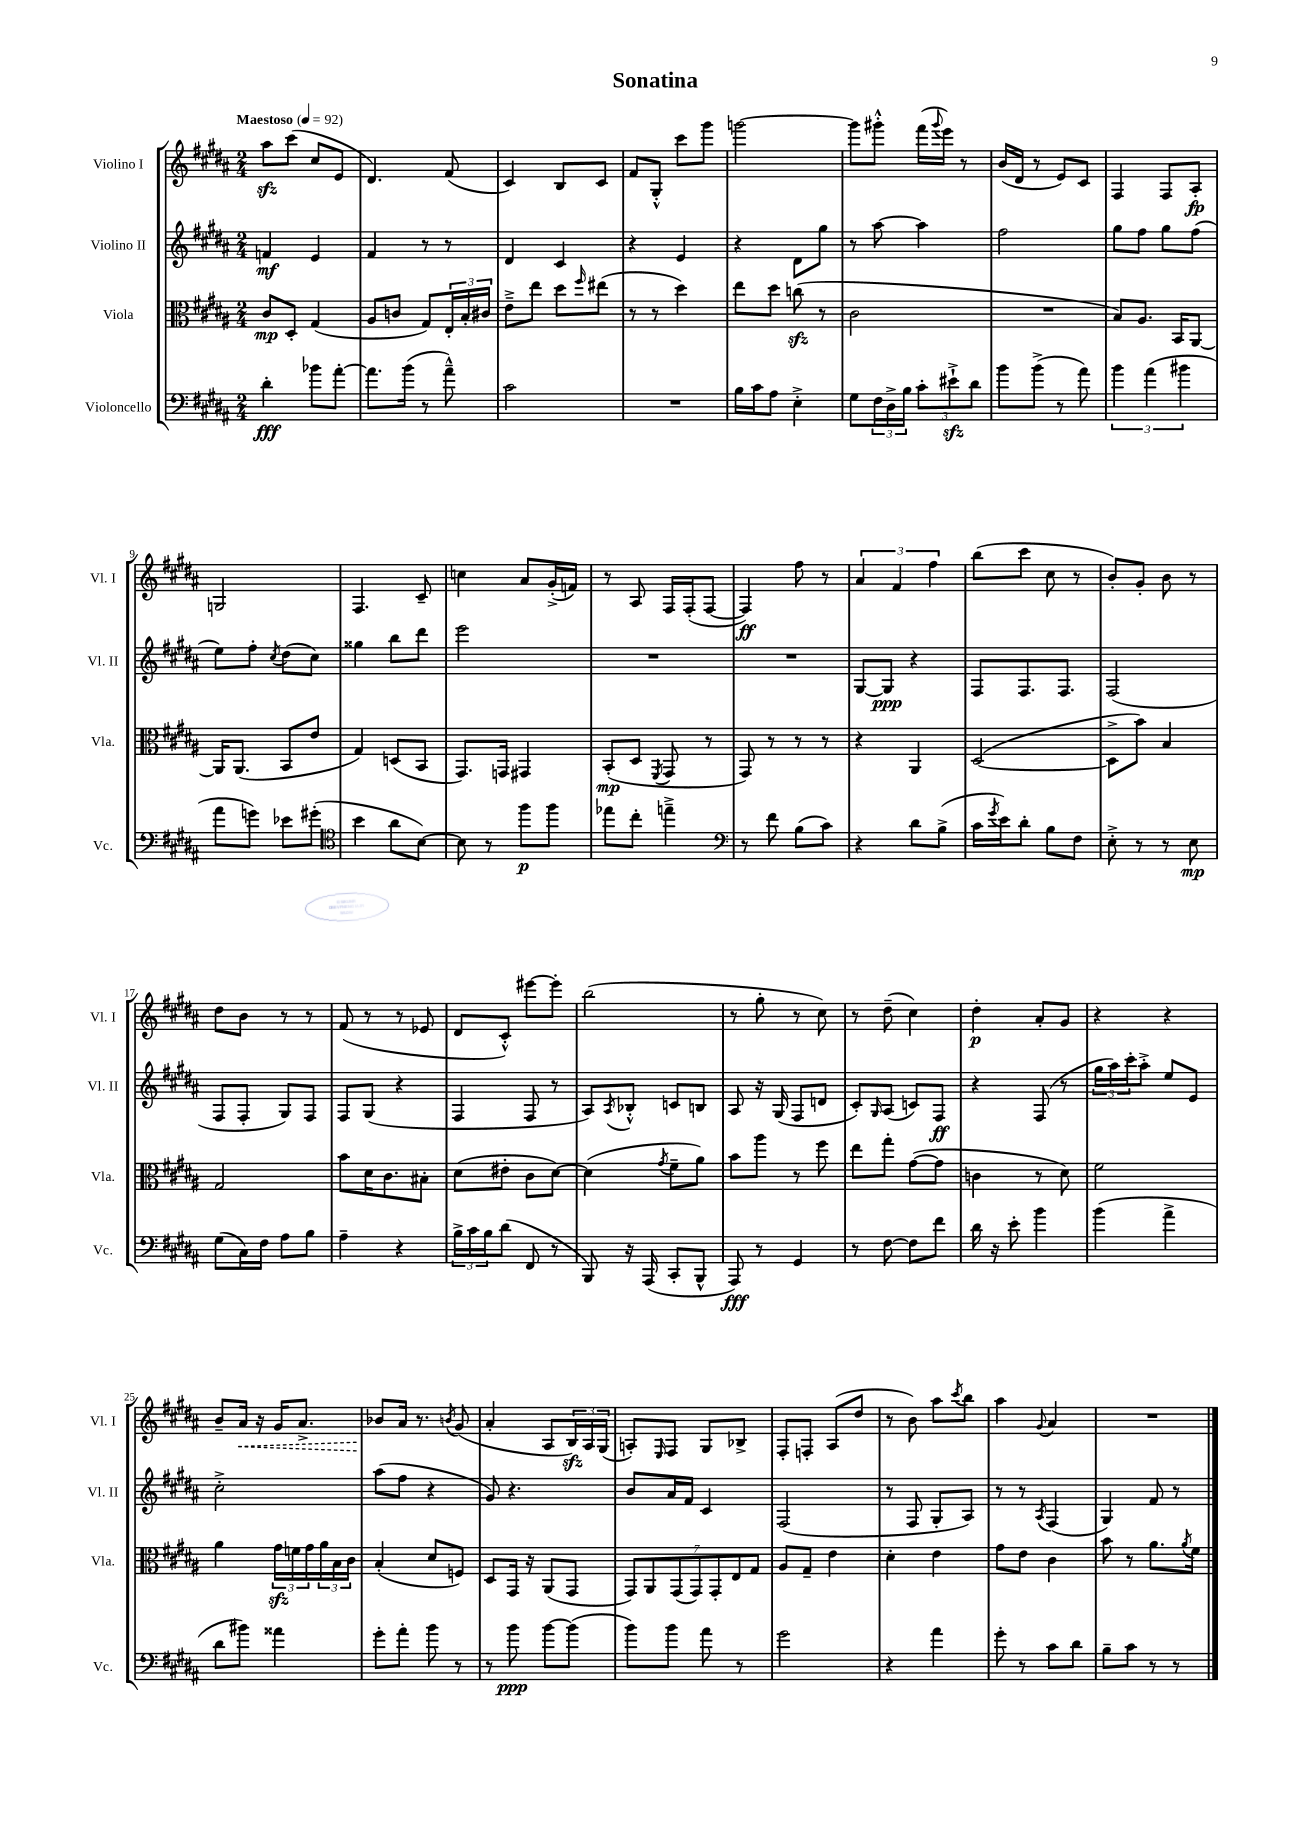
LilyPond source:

\header { title = "Sonatina" }
<<
\new StaffGroup <<
\new Staff = "s0" \with { instrumentName = "Violino I" shortInstrumentName = "Vl. I" } {
    \clef treble \key b \major \numericTimeSignature \time 2/4 \tempo "Maestoso" 4 = 92
    ais''8\sfz cis'''8( cis''8 e'8 |
    dis'4.) fis'8( |
    cis'4) b8 cis'8 |
    fis'8 gis8-.-^ cis'''8 gis'''8 |
    g'''2~ |
    g'''8 gis'''8-.-^ fis'''16( \appoggiatura { gis'''8 } e'''16) r8 |
    b'16( dis'16 r8 e'8) cis'8 |
    fis4 fis8 ais8-.\fp |
    g2 |
    fis4. cis'8-- |
    c''4 ais'8 gis'16-.->( f'16) |
    r8 ais8 fis16 fis16-.( fis8~ |
    fis4\ff) fis''8 r8 |
    \tuplet 3/2 { ais'4 fis'4 fis''4 } |
    b''8( cis'''8 cis''8 r8 |
    b'8-.) gis'8-. b'8 r8 |
    dis''8 b'8 r8 r8 |
    fis'8( r8 r8 ees'8 |
    dis'8 cis'8-.-^) eis'''8~ eis'''8-. |
    b''2( |
    r8 gis''8-. r8 cis''8) |
    r8 dis''8--( cis''4) |
    dis''4-.\p ais'8-. gis'8 |
    r4 r4 |
    b'8-- \once \override Hairpin.style = #'dashed-line ais'16\< r16 gis'16 ais'8.-> |
    bes'8\! ais'16 r8. \acciaccatura { b'8 } gis'8( |
    ais'4-. ais8 \tuplet 3/2 { b16\sfz) ais16 gis16( } |
    a8-.) \grace { e16 } fis8 gis8 bes8-> |
    fis8-. f8-. ais8( dis''8 |
    r8 b'8) ais''8 \acciaccatura { cis'''8 } b''8 |
    ais''4 \appoggiatura { gis'8 } ais'4 |
    R2 \bar "|." |
}
\new Staff = "s1" \with { instrumentName = "Violino II" shortInstrumentName = "Vl. II" } {
    \clef treble \key b \major \numericTimeSignature \time 2/4
    f'4\mf e'4 |
    fis'4 r8 r8 |
    dis'4 cis'4 |
    r4 e'4 |
    r4 dis'8 gis''8 |
    r8 ais''8~ ais''4 |
    fis''2 |
    gis''8 fis''8 gis''8 fis''8( |
    e''8) fis''8-. \acciaccatura { cis''8 } dis''8( cis''8) |
    gisis''4 b''8 dis'''8 |
    e'''2 |
    R2 |
    R2 |
    gis8~ gis8\ppp r4 |
    fis8 fis8. fis8. |
    fis2( |
    fis8 fis8-. gis8) fis8 |
    fis8 gis8( r4 |
    fis4 fis8 r8 |
    ais8) \acciaccatura { ais8 } bes8-.-^ c'8 b8 |
    ais8 r16 gis16( fis8 d'8 |
    cis'8-.) \grace { gis16 } ais8( c'8) fis8\ff |
    r4 fis8( r8 |
    \tuplet 3/2 { gis''16 ais''16) cis'''16-. } ais''8-.-> e''8 e'8 |
    cis''2-.-> |
    ais''8( fis''8 r4 |
    gis'8) r4. |
    b'8 ais'16 fis'16 cis'4 |
    fis2( |
    r8 fis8 gis8-. ais8) |
    r8 r8 \acciaccatura { ais8 } fis4( |
    gis4) fis'8 r8 \bar "|." |
}
\new Staff = "s2" \with { instrumentName = "Viola" shortInstrumentName = "Vla." } {
    \clef alto \key b \major \numericTimeSignature \time 2/4
    cis'8\mp dis8-. gis4( |
    ais8 c'8 gis8) \tuplet 3/2 { e16-. b16-. cis'16 } |
    e'8---> e''8 dis''8 \grace { fis''16 } eis''8( |
    r8 r8 dis''4) |
    e''8 dis''8 c''8\sfz( r8 |
    cis'2 |
    R2 |
    b8) ais8. b,16 ais,8~ |
    ais,16 ais,8.( b,8 e'8 |
    gis4) d8( b,8 |
    gis,8.) g,16 gis,4 |
    b,8-.\mp( dis8 \acciaccatura { fis,8 } gis,8 r8 |
    gis,8) r8 r8 r8 |
    r4 ais,4 |
    dis2~( |
    dis8-> b'8) b4 |
    gis2 |
    b'8 dis'16 cis'8. bis8-. |
    dis'8( eis'8-. cis'8 dis'8~) |
    dis'4( \acciaccatura { gis'8 } fis'8-- ais'8) |
    b'8 ais''8 r8 fis''8 |
    e''8 gis''8-. gis'8~( gis'8 |
    c'4 r8 dis'8) |
    fis'2 |
    ais'4 \tuplet 3/2 { gis'16\sfz f'16 gis'16 } \tuplet 3/2 { ais'16 b16 cis'16 } |
    b4-.( dis'8 f8) |
    dis8 gis,16 r16 ais,8( gis,8 |
    \tuplet 7/4 { gis,8) ais,8 gis,8( gis,8) gis,8-. e8 gis8 } |
    ais8 gis8-- e'4 |
    dis'4-. e'4 |
    gis'8 e'8 cis'4 |
    b'8 r8 ais'8. \acciaccatura { ais'8 } fis'16 \bar "|." |
}
\new Staff = "s3" \with { instrumentName = "Violoncello" shortInstrumentName = "Vc." } {
    \clef bass \key b \major \numericTimeSignature \time 2/4
    dis'4-.\fff bes'8 ais'8~-. |
    ais'8. b'16( r8 ais'8---^) |
    cis'2 |
    R2 |
    b16 cis'16 ais8 e4-.-> |
    gis8 \tuplet 3/2 { fis16 dis16-> b16 } \tuplet 3/2 { cis'8-. eis'8-!->\sfz dis'8 } |
    b'8 b'8->( r8 ais'8) |
    \tuplet 3/2 { b'4 ais'4( bis'4 } |
    ais'8 g'8) ees'8 gis'8-.( |
    \clef tenor b'4 ais'8 b8~) |
    b8 r8 fis''8\p fis''8 |
    ees''8 cis''8-. e''4---> |
    \clef bass r8 fis'8 b8( cis'8) |
    r4 dis'8 b8->( |
    cis'16 \acciaccatura { gis'8 } e'16) dis'8-. b8 fis8 |
    e8-.-> r8 r8 e8\mp |
    gis8( cis16) fis16 ais8 b8 |
    ais4-- r4 |
    \tuplet 3/2 { b16-> cis'16 b16 } dis'8( fis,8 r8 |
    b,,8) r16 ais,,16( cis,8-. b,,8-^ |
    ais,,8\fff) r8 gis,4 |
    r8 fis8~ fis8 fis'8 |
    dis'16 r16 e'8-. b'4 |
    b'4( ais'4-> |
    dis'8 bis'8) aisis'4 |
    gis'8-. ais'8-. b'8 r8 |
    r8 b'8\ppp b'8~ b'8( |
    b'8) b'8 ais'8 r8 |
    gis'2 |
    r4 ais'4 |
    gis'8-. r8 cis'8 dis'8 |
    b8-- cis'8 r8 r8 \bar "|." |
}
>>
>>
